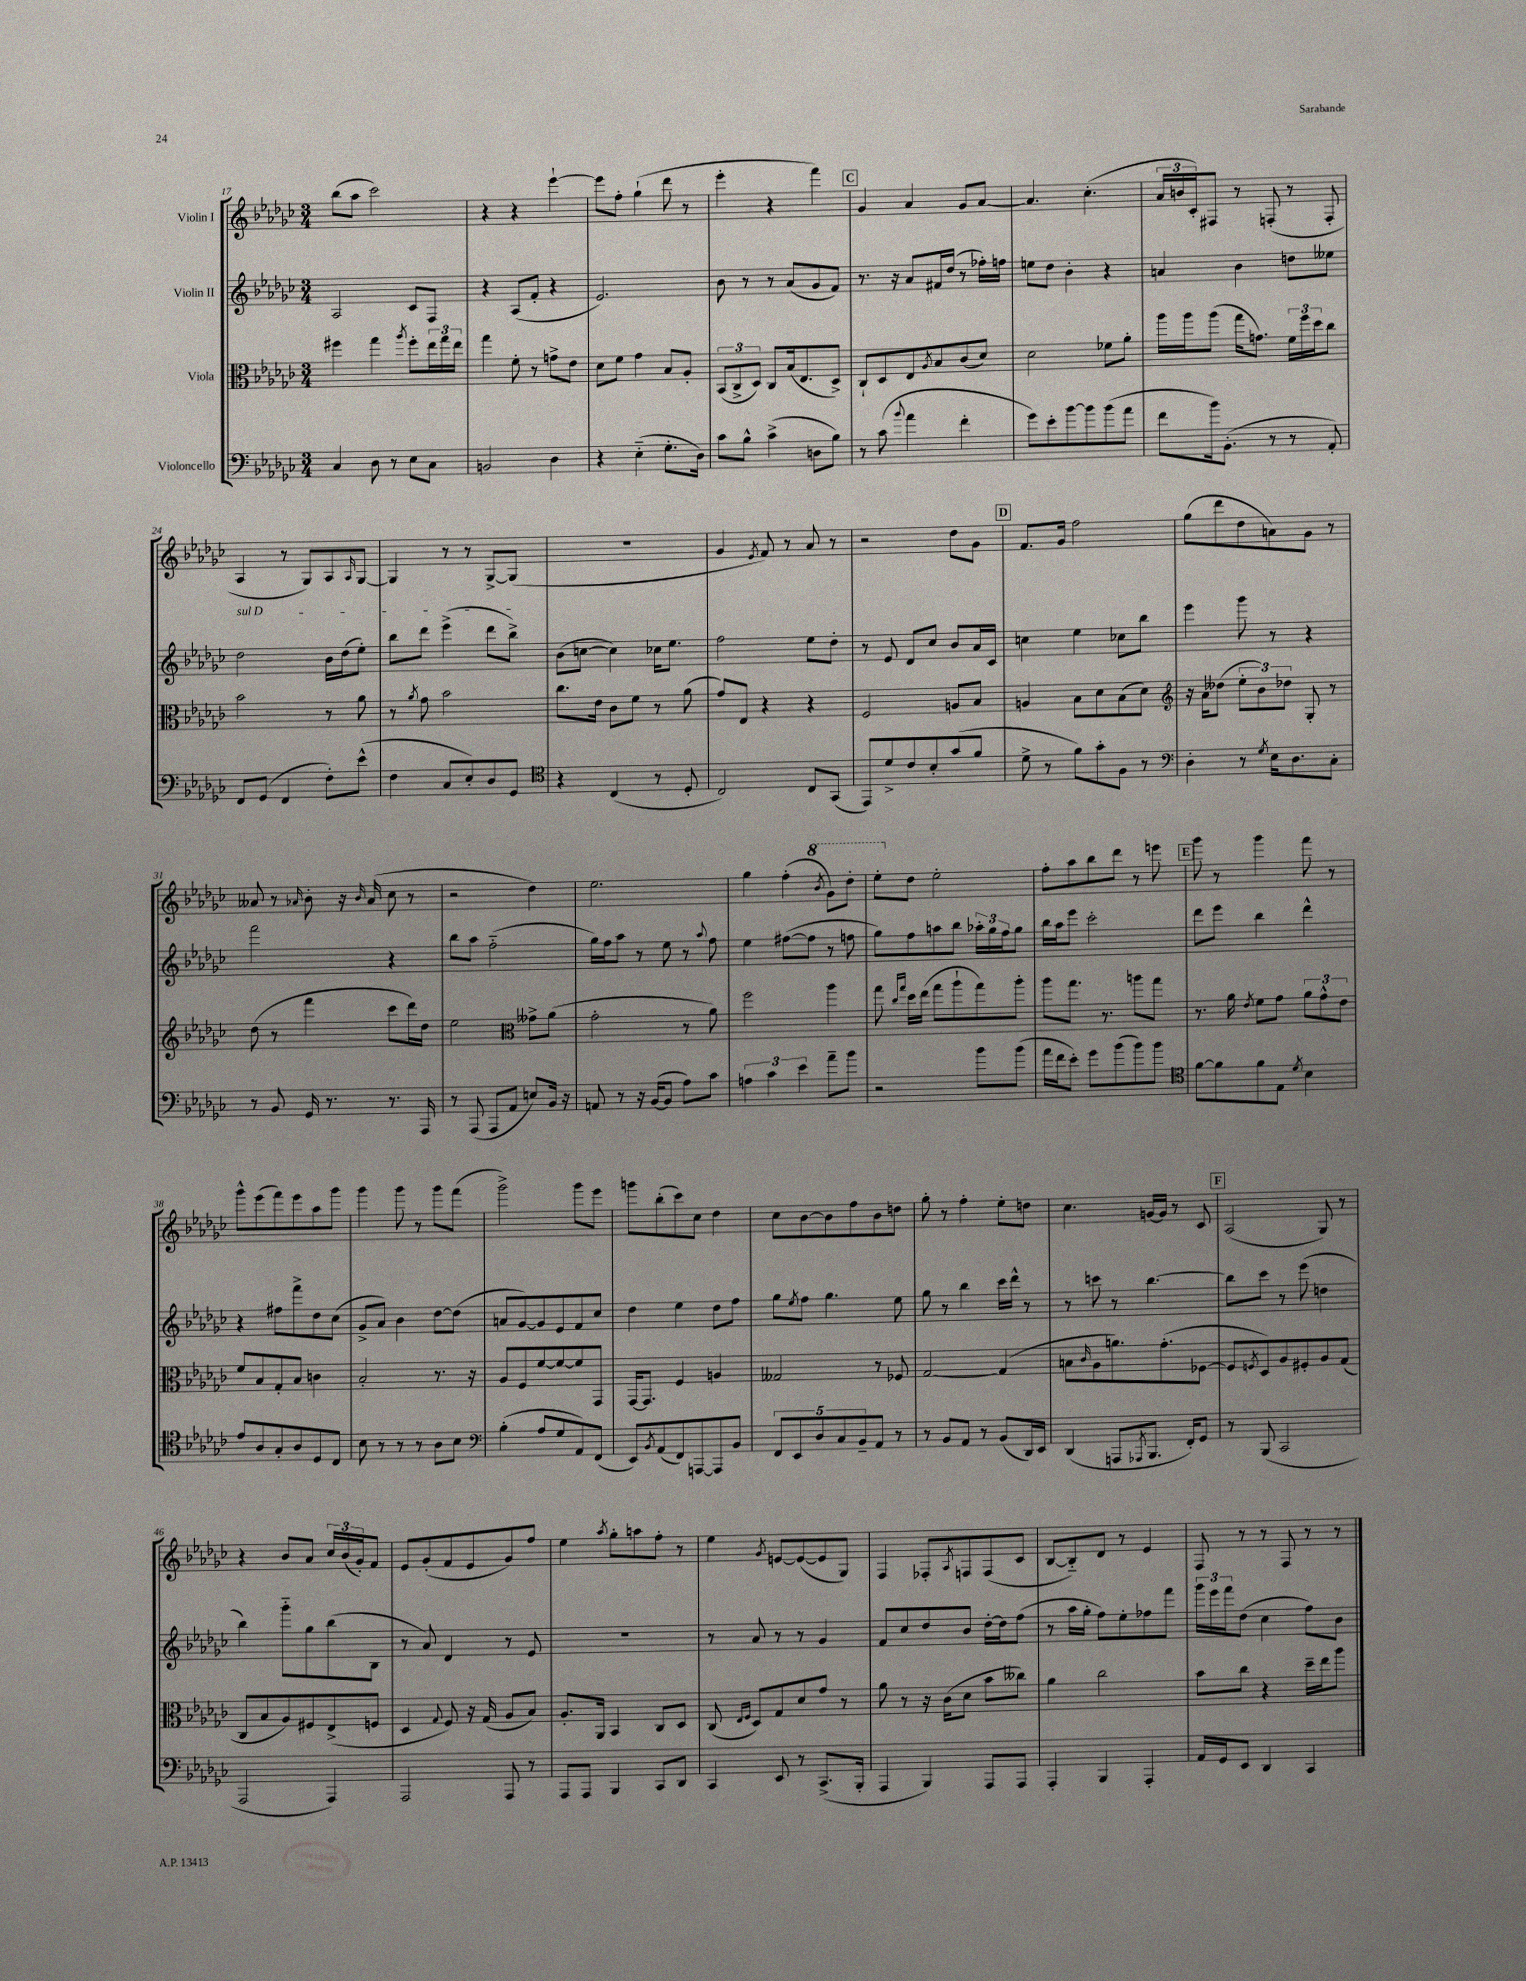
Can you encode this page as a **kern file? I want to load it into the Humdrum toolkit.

**kern	**kern	**kern	**kern
*staff4	*staff3	*staff2	*staff1
*clefF4	*clefC3	*clefG2	*clefG2
*k[b-e-a-d-g-c-]	*k[b-e-a-d-g-c-]	*k[b-e-a-d-g-c-]	*k[b-e-a-d-g-c-]
*M3/4	*M3/4	*M3/4	*M3/4
4C-	4ff#	2A-	(8bb-
.	.	.	8aa-
8D-	4gg-	.	2ccc-)
8r	.	.	.
.	8qaa-	.	.
8E-	8ff#'	8c-	.
8C-	24ee-	8F	.
.	24gg-	.	.
.	24ee-	.	.
=	=	=	=
2BB	4gg-	4r	4r
.	8f'	(8A-	4r
.	8r	8f'	.
4D-	8g^	4r	[4eee-`
.	8e-	.	.
=	=	=	=
4r	8d-	2.e-)	8eee-]
.	8f	.	8ff'
(4E-'~	4g-	.	(4gg-`
8.G-'	8B-	.	8ddd-
.	8A-'	.	8r
16D-)	.	.	.
=	=	=	=
8c-	(12BB-	8b-	4eee-'
.	12C-^	.	.
8B-^^	.	8r	.
.	12D-)	.	.
(4c-^	8C-	8r	4r
.	(16B-	(8a-	.
.	8.E-	.	.
8D	.	8g-	4fff)
8B-)	8D-^)	8f)	.
=	=	=	=
8r	8C-`	8.r	4g-
(8c-	8D-	.	.
.	.	16r	.
8qqb-	.	.	.
4a-	8E-	8a-	4a-
.	8qA-	.	.
.	8B-	16f#	.
.	.	(16dd-	.
4f'	(8c-	8r	8g-
.	8d-)	16ff-')	[8a-
.	.	16ff	.
=	=	=	=
8g-)	2d-	8ee	4.a-]
8e-'	.	8dd-	.
[8b-	.	4b-'	.
8b-]	.	.	(4.cc-'
(8b-	8f-	4r	.
8a-	8a-'	.	.
=	=	=	=
8f	16aa-	4a	24a-
.	.	.	24b
.	16aa-	.	.
.	.	.	24c-')
16b-)	(8aa-	.	8F#
(8.BB-'	.	.	.
.	16gg-	4b-	8r
.	8.g)	.	.
8r	.	.	(8F'
8r	24f	8dd	8r
.	24ff	.	.
.	24dd-	.	.
8AA-')	8cc-	8ee--	8F'
=	=	=	=
8FF	2b-	2dd-	4A-
(8GG-	.	.	.
4FF	.	.	8r
.	.	.	8G-)
8F')	8r	16b-	8A-
.	.	(16dd-	.
.	.	.	16qqA-
(8e-^^	8a-	8ee-')	[8G-
=	=	=	=
4F	8r	8bb-	4G-]
.	8qa-	.	.
.	8g-	8ddd-	.
8C-	2b-	(4eee-^	8r
8E-')	.	.	8r
8D-	.	8ddd-	[8G-^
8GG-	.	8bb-^)	(8G-]
=	=	=	=
*clefC4	*	*	*
4r	8.cc-	(8b-	2.r
.	.	[8cc	.
.	16e-	.	.
(4C-	8c-	4cc])	.
.	8f	.	.
8r	8r	16cc-	.
.	.	8.ee-	.
8D-'	(8a-	.	.
=	=	=	=
2C-)	8g-)	2ff	4g-
.	8E-	.	.
.	.	.	8qe-
.	4r	.	8f)
.	.	.	8r
8C-	4r	8ee-	8a-
(8GG-	.	8dd-'	8r
=	=	=	=
8EE-)	2F	8r	2r
8d-^	.	8e-	.
8c-	.	8d-	.
8B-'	.	8cc-	.
(8g-	8A	8b-	8dd-
8f	8B-	16a-	8g-
.	.	16c-	.
=	=	=	=
8d-^	4A	4cc	8.f
8r	.	.	.
.	.	.	16g-
8f)	8B-	4ee-	2ff
8g-'	8d-	.	.
8F	(8B-	8cc-	.
8r	8d-)	8bb-	.
=	=	=	=
*clefF4	*clefG2	*	*
4D-'	16r	4eee-	(8gg-
.	16a-	.	.
.	(8dd--	.	8ddd-
8r	12ee-'	8ggg-	8dd-
.	12b-)	.	.
8qG-	.	.	.
16E-	.	8r	8a)
.	12dd-	.	.
8.D-	.	.	.
.	8G-'	4r	8g-
8C-'	8r	.	8r
=	=	=	=
8r	(8dd-	2fff	8a--
8BB-	8r	.	8r
.	.	.	16qqa-
16GG-	4fff	.	8b-'
8.r	.	.	.
.	.	.	16r
.	.	.	16qqb-
.	.	.	(16a-
8.r	8ccc-	4r	8cc-
.	16ddd-)	.	8r
16AAA-	16dd-	.	.
=	=	=	=
8r	2ee-	8bb-	2r
(8AAA-	.	8aa-	.
8AAA-	.	(2ff'~	.
8AA-	.	.	.
*	*clefC3	*	*
8E)	8g--^	.	4dd-)
16BB-	(8a-	.	.
16r	.	.	.
=	=	=	=
8AA	2g-'	16gg-)	2.ee-
.	.	16ff	.
8r	.	8aa-	.
16r	.	8r	.
([16BB-	.	.	.
8BB-]	.	8ee-	.
8A-)	8r	8r	.
.	.	8qqaa-	.
8c-	8a-)	8ff	.
=	=	=	=
6A	2ff	4ee-	4gg-
6c-	.	.	.
.	.	([8ff#	(4ff'
6e-	.	.	.
.	.	8ff#]	.
.	.	.	8qbb-
8a-~	4aa-	8r	8gg-)
8b-	.	8ff	8ddd-'
=	=	=	=
2r	8gg-	8gg-)	8eee-'
.	16qqcc-	.	.
.	16qqgg-	.	.
.	16dd-	8ff	8dd-
.	(16ee-	.	.
.	8gg-	8aa	2ee-'
.	8aa-`	8bb-	.
8b-	8gg-)	24aa-'	.
.	.	24gg-	.
.	.	24ff	.
(8b-	8aa-'	8gg-	.
=	=	=	=
16a-	8aa-	16bb-	8ff'
16f	.	16aa-	.
8e-')	8.gg-	8eee-	8aa-
8g-	.	2ccc-'	8bb-
.	8.r	.	.
(8b-	.	.	8ddd-
8b-)	8aa	.	8r
8b-	8gg-	.	8eee
=	=	=	=
*clefC4	*	*	*
[8f	8.r	8ddd-	8ggg-
8f]	.	8eee-	8r
.	16a-	.	.
.	8qe-	.	.
8f	8f	4bb-	4ggg-
8E-	8g-	.	.
8qd-	.	.	.
4B-	12a-	4ddd-^^	8fff
.	12g-^^	.	.
.	.	.	8r
.	12e-	.	.
=	=	=	=
8e-	8f	4r	8ggg-^^
8A-	8B-	.	(8eee-
8G-'	8G-'	8ff#	8fff)
8A-	8B-	8fff^	8eee-
8D-	4c	8dd-	8aa-
8C-	.	(8cc-	8ggg-
=	=	=	=
8B-	2B-'	8g-^	4ggg-
8r	.	8a-)	.
8r	.	4b-	8ggg-
8r	.	.	8r
8A-	8.r	[8dd-	8ggg-
8B-	.	(8dd-]	(8fff
.	16r	.	.
=	=	=	=
*clefF4	*	*	*
(4B-'	8A-	8a	2ggg-^)
.	8F	[8g-)	.
8A-	[8f	8g-]	.
8G-	8f_	8e-	.
8AA-)	8f]	8f	8ggg-
(8FF	8GG-	8cc-	8eee-
=	=	=	=
8EE-)	[16GG-	4dd-	8ggg
.	8.GG-]	.	.
8qBB-	.	.	.
(8AA-	.	.	(8bb-'
8FF)	4F	4ee-	8ccc-)
[8AAA	.	.	8cc-
8AAA]	4A	8dd-	4dd-
8BB-	.	8ff	.
=	=	=	=
10FF	2G--	8gg-	8cc-
10EE-	.	.	.
.	.	8qee-	.
.	.	8ff	[8b-
10D-	.	.	.
.	.	4.gg-	8b-]
10C-	.	.	.
.	.	.	8ff
10BB-~	.	.	.
8AA-	8r	.	8b-
8r	8F-	8ee-	8dd
=	=	=	=
8r	[2G-	8gg-	8gg-'
8BB-	.	8r	8r
8AA-	.	4bb-	4ff'
8r	.	.	.
(8BB-	(4G-]	16ccc-	8ee-'
.	.	16ddd-^^	.
16DD-)	.	8r	8dd
16EE-	.	.	.
=	=	=	=
(4DD-	8B	8r	4.cc-
.	16qqc-	.	.
.	8A-	8ccc	.
8AAA	8.a)	8r	.
8qAAA-	.	.	.
8.BBB-	.	[4.bb-	[16g
.	(8.g-'	.	16g]
.	.	.	8r
16FF')	.	.	.
8GG-	[8F-	.	8c-
=	=	=	=
8r	8F-]	8bb-]	(2A-
.	8qF	.	.
(8BBB-	8D-)	8ccc-	.
2CC-	8A-	8r	.
.	8F#'	(8eee-	.
.	8A-	4dd	8G-)
.	(8G-	.	8r
=	=	=	=
2AAA-	8C-	4bb-)	4r
.	8B-	.	.
.	8A-)	8ggg-'~	8b-
.	8F#	8gg-	8a-
4AAA-)	(8E-^	(8bb-	24cc-
.	.	.	(24b-
.	.	.	24g-')
.	8F	8B-	8f
=	=	=	=
2AAA-	4D-	8r	8e-
.	.	8a-)	(8g-'
.	8qqG-	.	.
.	8F)	4d-	8f
.	16r	.	8e-
.	(16G-	.	.
8AAA-	8A-	8r	8g-)
8r	8B-)	8e-	8ff
=	=	=	=
8AAA-	8.A-'	2.r	4ee-
8AAA-	.	.	.
.	16AA-	.	.
.	.	.	8qaa-
4BBB-	4BB-	.	8gg-'
.	.	.	8aa
8CC-	8C-	.	8ff'
8DD-	8D-	.	8r
=	=	=	=
4CC-	(8C-	8r	4ee-
.	16qqE-	.	.
.	16qqF	.	.
.	8D-)	8a-	.
.	.	.	8qg-
8EE-	8G-	8r	[8e
8r	8d-	8r	(8e_
(8.CC-^	8g-	4g-	8e]
.	8r	.	8G-)
16BBB-'	.	.	.
=	=	=	=
4AAA-	8a-	8f	4F
.	8r	8cc-	.
4BBB-)	16r	8dd-	8F-'
.	(16c-	.	.
.	.	.	8qA-
.	8d-	8b-	8F
8AAA-	8b-	[16dd-'	(8F
.	.	16dd-]	.
8AAA-	8cc--)	(8ff	8c-
=	=	=	=
4AAA-'	4a-	8r	[8B-
.	.	16aa-	8B-'~])
.	.	16gg-'	.
4BBB-	2cc-	8ff)	8d-
.	.	8ee-'	8r
4AAA-'	.	8ff-	4e-
.	.	8fff	.
=	=	=	=
16AA-	8b-	24ggg-	8F
.	.	24eee-	.
16GG-	.	.	.
.	.	24fff	.
8EE-	8cc-	(8dd-	8r
4DD-	4r	4cc-	8r
.	.	.	8F
4CC-	16dd-~	8ff)	8r
.	16ee-	.	.
.	8aa-	8b-	8r
==	==	==	==
*-	*-	*-	*-
